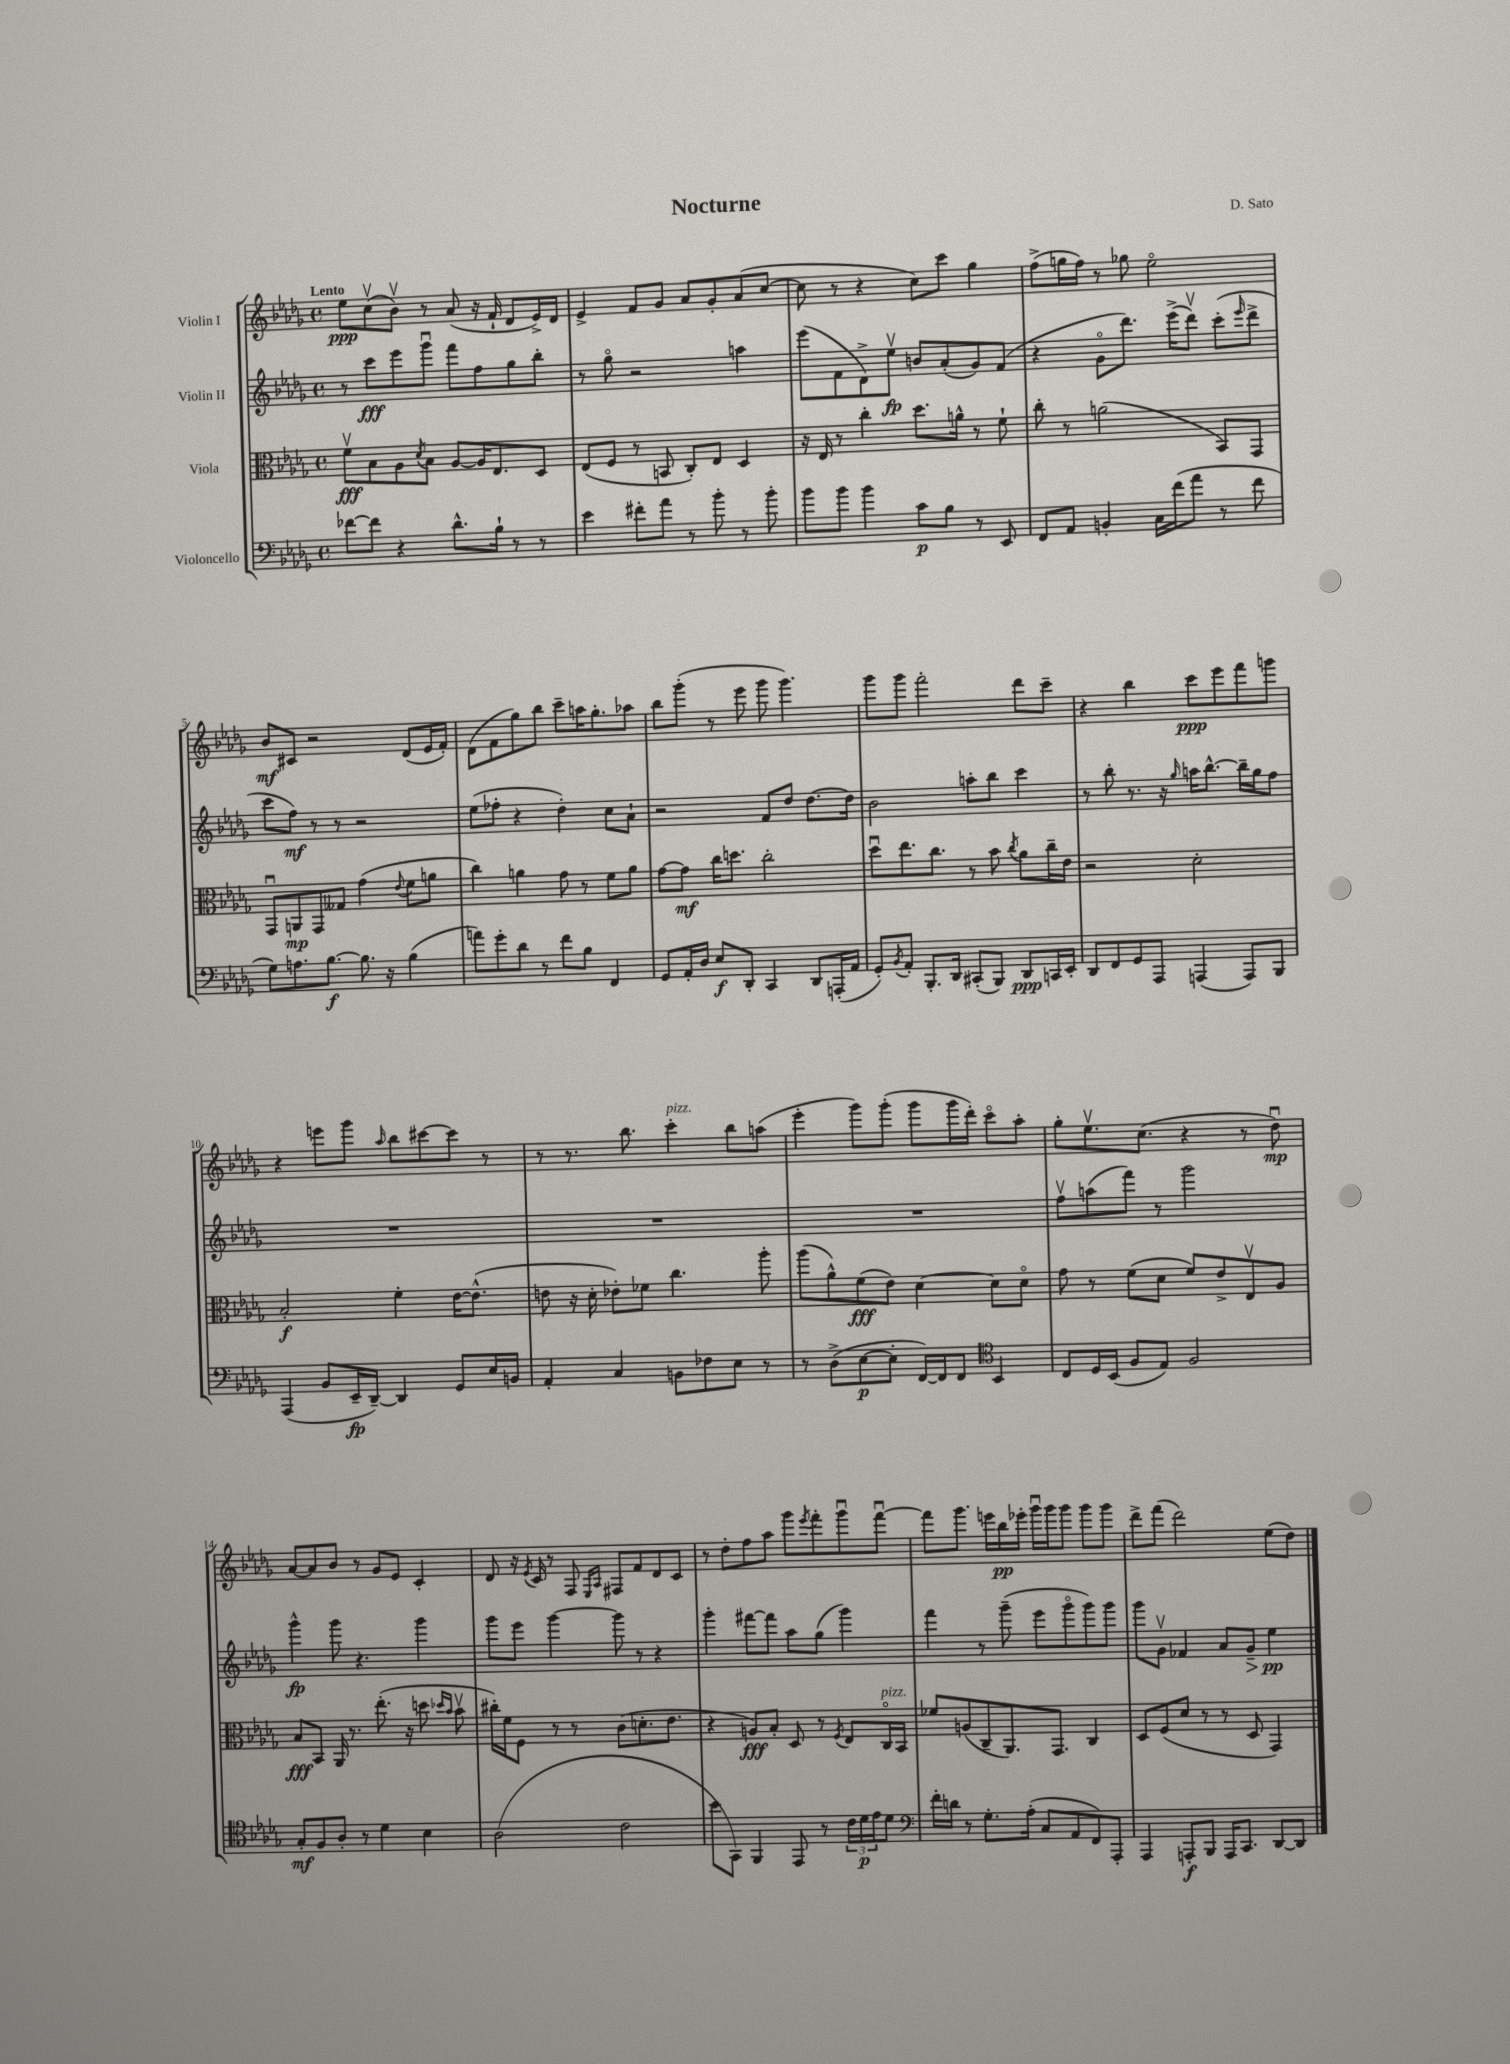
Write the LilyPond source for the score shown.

\header { title = "Nocturne" composer = "D. Sato" }
<<
\new StaffGroup <<
\new Staff = "s0" \with { instrumentName = "Violin I" } {
    \clef treble \key des \major \defaultTimeSignature \time 4/4 \tempo "Lento"
    ees''8\ppp c''8\upbow( bes'8\upbow) r8 aes'8( r16 f'16-! des'8 ees'16->) des'16 |
    ees'4-> f'8 ges'8 aes'8 ges'8-. aes'8( c''8~ |
    c''8 r8 r4 c''8) c'''8 ges''4 |
    f''8->( g''16 f''16) r8 ges''8 ees''2\flageolet |
    bes'8\mf cis'8 r2 des'8( ees'16 f'16-.) |
    des'8( f'8 ges''8) bes''8 c'''8-- a''16 ges''8.-. aes''8 |
    bes''8 ges'''8-.( r8 ees'''8 ges'''8 ges'''4.) |
    ges'''8 ges'''8 f'''2-. des'''8 c'''8-- |
    r4 bes''4 c'''8\ppp ees'''8 f'''8 g'''8 |
    r4 e'''8 ges'''8 \grace { aes''16 } bes''8 cis'''8~ cis'''8 r8 |
    r8 r8. bes''8. c'''4-.^\markup { \italic "pizz." } bes''8 a''8( |
    ees'''4-. ges'''8) ges'''8-.( ges'''8 ges'''16 des'''16-.) c'''8\flageolet aes''8-. |
    ges''8-. ees''8.\upbow c''8.( r4 r8 des''8\downbow\mp) |
    aes'8~ aes'8 bes'8 r8 ges'8 ees'8 c'4-. |
    des'8 r16 \acciaccatura { ees'8 } c'16 r8 f8 \grace { ees16 aes16 } fis8 f'8 des'8 c'8 |
    r8 des''8-. f''8 aes''8 ges'''8 \acciaccatura { ees'''8 } f'''8-. ges'''8\downbow f'''8~\downbow |
    f'''8 ges'''8. e'''16 bes''16\pp ees'''16-. ges'''16\downbow ges'''16 ges'''8 ges'''8 ges'''8 |
    des'''8-> f'''8( des'''2) ees''8( des''8) \bar "|." |
}
\new Staff = "s1" \with { instrumentName = "Violin II" } {
    \clef treble \key des \major \defaultTimeSignature \time 4/4
    r8 c'''8\fff ees'''8 ges'''8\downbow f'''8 f''8 ges''8 bes''8-. |
    r8 ges''8\flageolet r2 a''4 |
    ees'''8( f'8 des'8->) ees''8\upbow\fp b'8 aes'8-.( ges'8) f'8( |
    r4 ges'8\flageolet des'''8.) ees'''16->( des'''8\upbow) c'''8-.( \grace { ees'''16 } des'''8-> |
    c'''8 f''8\mf) r8 r8 r2 |
    ees''8( fes''8-. r4 des''4-.) c''8 aes'8-! |
    r2 f'8 des''8 des''8.~ des''16 |
    bes'2 a''8-. bes''8 c'''4 |
    r8 bes''8-. r8. r16 \grace { ges''16 } a''16 bes''8.~-^ bes''16-- ges''16 f''8 |
    R1 |
    R1 |
    R1 |
    f''8\upbow a''8( f'''8) r8 ges'''2 |
    ges'''4-^\fp ges'''8 r4. ges'''4 |
    ges'''8 ees'''8 ges'''4~ ges'''8 r8 r4 |
    ges'''4-. fis'''8~ fis'''8 aes''8 ges''8( ges'''4) |
    f'''4 r8 ges'''8--( ees'''8 ges'''8\flageolet ges'''8) ges'''8 |
    ges'''8 ges'8\upbow fes'4 aes'8 ges'8--\> ees''4\pp\! \bar "|." |
}
\new Staff = "s2" \with { instrumentName = "Viola" } {
    \clef alto \key des \major \defaultTimeSignature \time 4/4
    f'8\upbow\fff bes8 aes8 \acciaccatura { des'8 } bes8 aes8~ aes16 ees8. des8 |
    ees8( f8 r8 b,8 c8-.) ees8 des4 |
    r16 ees16 r8 c''4-. des''8. a'16-^ r8 f'8-! |
    c''8-. r8 a'2( bes,8) ges,8 |
    ges,8\downbow a,8\mp ges,8 geses8 ges'4( \appoggiatura { ees'8 } f'8 a'8 |
    c''4) a'4 ges'8 r8 f'8 a'8 |
    ges'8~ ges'8\mf c''16 d''8. c''2-. |
    des''8\downbow ees''8. c''8. r8 bes'8 \acciaccatura { c''8 } aes'8 c''16-- ees'16 |
    r2 des'2-. |
    bes2-.\f f'4-. ees'16~ ees'8.-^( |
    e'8 r16 des'16-. ees'8-.) fes'8 c''4. aes''8-. |
    aes''8( aes'8-^) f'8\fff( ees'8) des'4~ des'8 des'8\flageolet |
    ges'8 r8 f'8( des'8 f'8) ees'8-> ees8\upbow aes8 |
    bes8\fff bes,8 aes,16 r8. ees''8.-.( r16 d''8 \grace { des''16 bes'16 } bes'8\upbow |
    cis''16-.) f'16 f8 r8 r8 c'8( d'8.-. ees'8. |
    r4 a8\fff) bes8-. des8 r8 \acciaccatura { f8 } ees8 c16\flageolet^\markup { \italic "pizz." } bes,16 |
    fes'8 a8( c8-- aes,8.) ges,8. c4 |
    des8 f8( des'8 r8 r8 des8 ges,4) \bar "|." |
}
\new Staff = "s3" \with { instrumentName = "Violoncello" } {
    \clef bass \key des \major \defaultTimeSignature \time 4/4
    fes'8~ fes'8 r4 des'8.-^ bes16-! r8 r8 |
    ees'4 fis'8-. aes'8 r8 bes'8-. r8 bes'8-. |
    bes'8 bes'8 bes'4 c'8\p bes8 r8 ees,8 |
    f,8 aes,8 b,4-. c16 f'16( aes'8 r8 f'8 |
    ges8) a8. bes8.~\f bes8. r16 bes4( |
    a'8) ges'8-. des'8 r8 f'8 bes8 f,4 |
    ges,8 aes,16-. des16 ees8\f des,8-. c,4 des,8 a,,16-.( aes,16 |
    ges,8-.) \acciaccatura { bes,8 } aes,8-. bes,,8.-. des,16 cis,8-.( bes,,8) des,8\ppp c,16 ees,16-. |
    des,8 f,8 ges,8 aes,,8 a,,4( a,,8) bes,,8 |
    aes,,4( bes,8 ees,16--\fp des,16~--) des,4 ges,8 ees16 b,16 |
    aes,4-. c4 b,8 fes8 ees8 r8 |
    r8 des8->( ees8~\p ees8-. f,16~) f,16 f,8 \clef tenor bes,4 |
    c8 des16 bes,16( f8 ees8) f2 |
    ges8-.\mf f8 aes8-. r8 des'4 bes4 |
    aes2( c'2 |
    bes'8 ges,8) f,4 ees,8 r8 \tuplet 3/2 { c'16 des'16\p ees'16 } des'8 |
    \clef bass f'16-. d'16 r8 ges8.-. aes16-.( c8 aes,8 f,8) aes,,8-. |
    aes,,4 a,,8-.\f bes,,8 a,,16 c,8. des,8~ des,8 \bar "|." |
}
>>
>>
